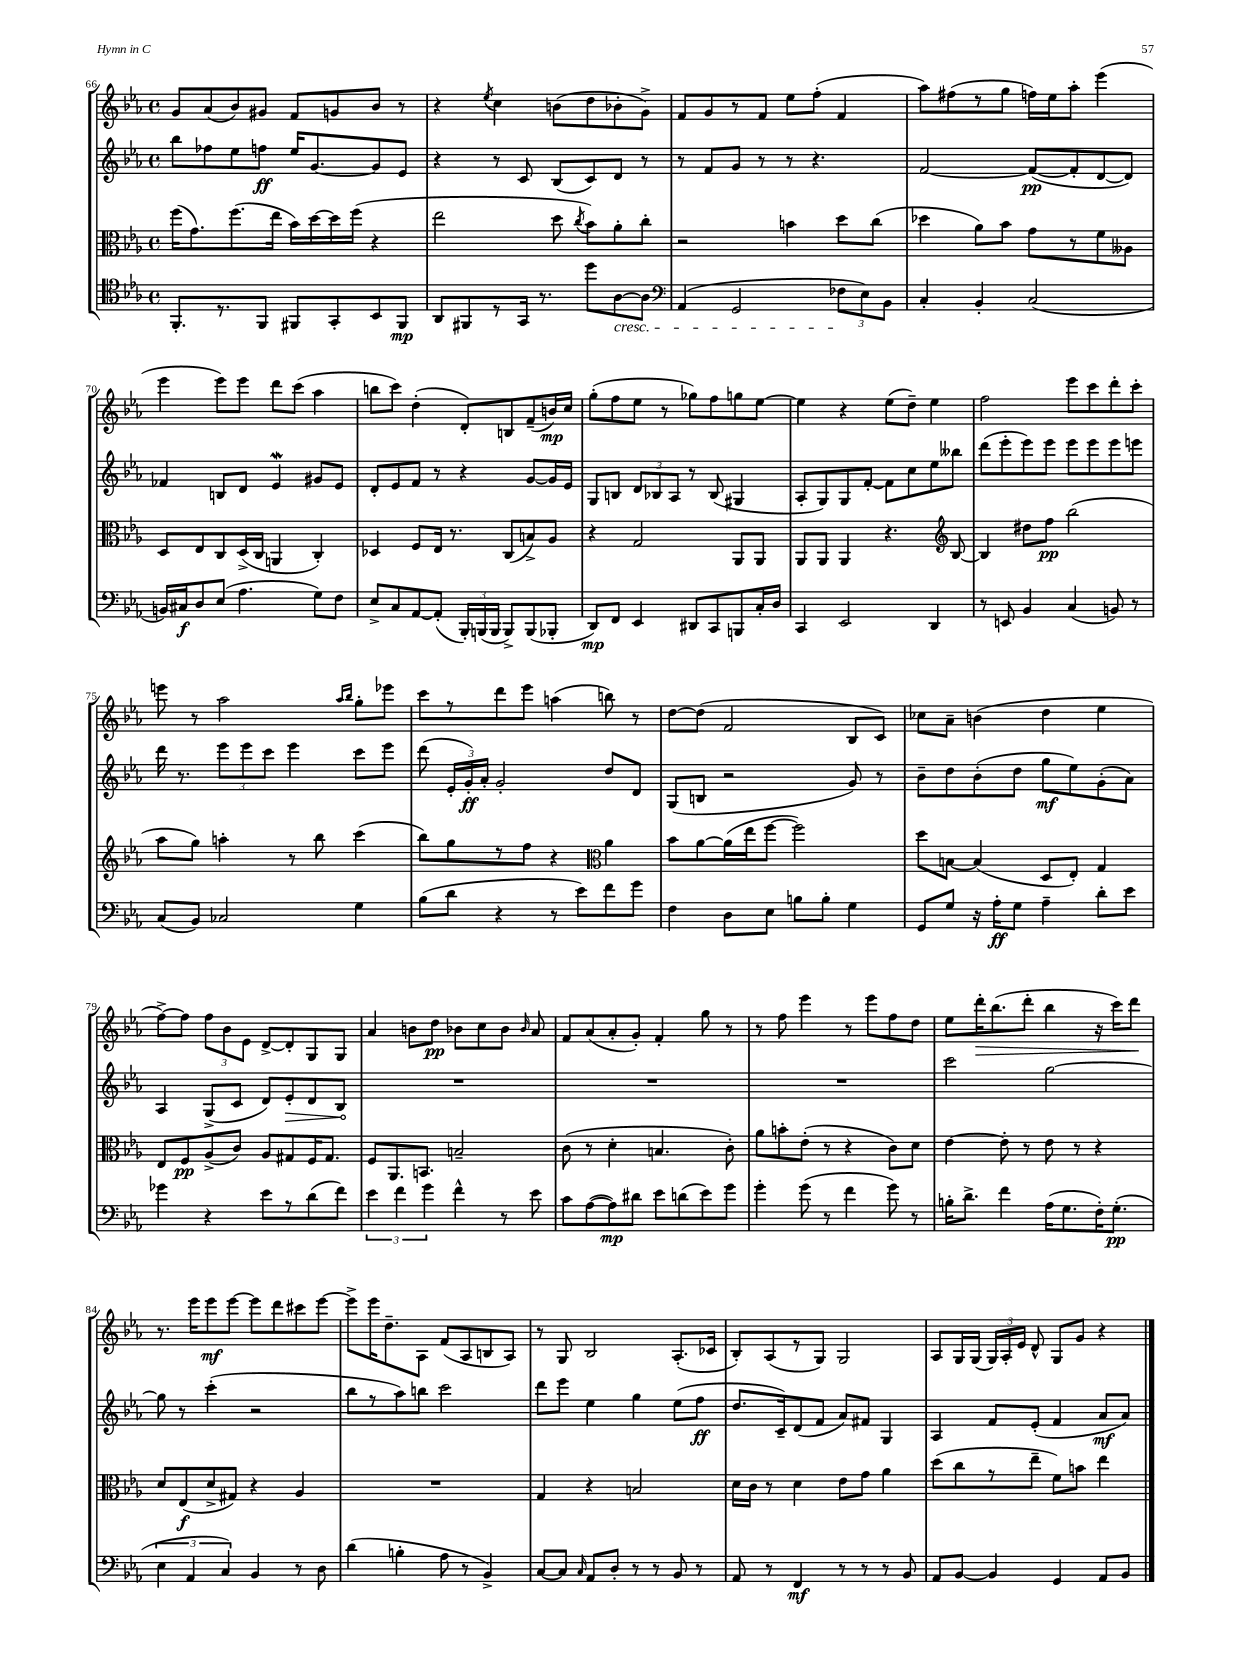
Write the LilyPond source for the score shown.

<<
\new StaffGroup <<
\new Staff = "s0" {
    \clef treble \key ees \major \defaultTimeSignature \time 4/4
    \autoBeamOff g'8[ aes'8( bes'8) gis'8] f'8[ g'8 bes'8] r8 |
    r4 \acciaccatura { ees''8 } c''4 b'8[( d''8 bes'8-. g'8]->) |
    f'8[ g'8 r8 f'8] ees''8[ f''8]-.( f'4 |
    aes''8[) fis''8( r8 g''8] f''16[) ees''16 aes''8]-. ees'''4( |
    ees'''4 ees'''8[) ees'''8] d'''8[ c'''8]( aes''4 |
    b''8[ c'''8]) d''4-.( d'8[-.) b8 f'8--( b'16\mp) c''16] |
    g''8[-.( f''8 ees''8] r8 ges''8[) f''8 g''8 ees''8]~ |
    ees''4 r4 ees''8[( d''8]--) ees''4 |
    f''2 ees'''8[ c'''8 d'''8-. c'''8]-. |
    e'''8 r8 aes''2 \grace { aes''16[ bes''16] } g''8[-. ees'''8] |
    c'''8[ r8 d'''8 ees'''8] a''4( b''8) r8 |
    d''8[~ d''8]( f'2 bes8[ c'8]) |
    ces''8[ aes'8]-- b'4( d''4 ees''4 |
    f''8[~->) f''8] \tuplet 3/2 { f''8[ bes'8 ees'8] } d'8[~-> d'8-. g8 g8] |
    aes'4 b'8[ d''8]\pp bes'8[ c''8 bes'8] \grace { bes'16 } aes'8 |
    f'8[ aes'8( aes'8-. g'8]-.) f'4-. g''8 r8 |
    r8 f''8 ees'''4 r8 ees'''8[ f''8 d''8] |
    ees''8[ d'''16-.\> bes''8.( d'''8]-. bes''4 r16 c'''16[) d'''8]\! |
    r8. ees'''16[ ees'''8\mf ees'''8]~ ees'''8[ d'''8 cis'''8 ees'''8]~ |
    ees'''8[-> ees'''16 d''8.-- aes8] f'8[( aes8 b8 aes8]) |
    r8 g8 bes2 aes8.[-.( ces'16] |
    bes8[-.) aes8( r8 g8]) g2 |
    aes8[ g16 g16]( \tuplet 3/2 { g16[) aes16-. ees'16] } d'8-^ g8[ g'8] r4 \bar "|." |
}
\new Staff = "s1" {
    \clef treble \key ees \major \defaultTimeSignature \time 4/4
    \autoBeamOff bes''8[ fes''8 ees''8 f''8]\ff ees''16[ g'8.~ g'8 ees'8] |
    r4 r8 c'8 bes8[( c'8) d'8] r8 |
    r8 f'8[ g'8] r8 r8 r4. |
    f'2~ f'8[~\pp( f'8-. d'8~ d'8]) |
    fes'4 b8[ d'8] ees'4\mordent gis'8[ ees'8] |
    d'8[-. ees'8 f'8] r8 r4 g'8[~ g'16 ees'16] |
    g8[ b8] \tuplet 3/2 { d'8[ bes8 aes8] } r8 bes8( gis4 |
    aes8[-. g8) g8 f'8]~-. f'8[ c''8 ees''8 beses''8] |
    d'''8[( ees'''8-. ees'''8) ees'''8] ees'''8[ ees'''8 ees'''8 e'''8] |
    d'''16 r8. \tuplet 3/2 { ees'''8[ ees'''8 c'''8] } ees'''4 c'''8[ ees'''8] |
    d'''8( \tuplet 3/2 { ees'16[-. g'16-.\ff) aes'16]-. } g'2-. d''8[ d'8] |
    g8[( b8] r2 g'8) r8 |
    bes'8[-- d''8 bes'8-.( d''8] g''8[\mf ees''8) g'8-.( aes'8]) |
    aes4 g8[->( c'8] d'8[) \once \override Hairpin.circled-tip = ##t ees'8-.\> d'8 bes8]\! |
    R1 |
    R1 |
    R1 |
    c'''2 g''2~ |
    g''8 r8 c'''4-.( r2 |
    bes''8[ r8 aes''8) b''8] c'''2 |
    d'''8[ ees'''8] ees''4 g''4 ees''8[( f''8]\ff |
    d''8.[ c'16--) d'8( f'8] aes'8[) fis'8] g4 |
    aes4 f'8[ ees'8]-.( f'4 aes'8[\mf aes'8]) \bar "|." |
}
\new Staff = "s2" {
    \clef alto \key ees \major \defaultTimeSignature \time 4/4
    \autoBeamOff f''16[( g'8.) f''8.( ees''16] bes'16[) d''16~ d''16 f''16]( r4 |
    ees''2 d''8 \acciaccatura { c''8 } bes'8[) aes'8-. c''8]-. |
    r2 b'4 d''8[ c''8]( |
    des''4 aes'8[) bes'8] g'8[ r8 f'8 aeses8] |
    d8[ ees8 c8 d16->( c16] a,4 c4-.) |
    des4 f8[ ees16] r8. c8[( b8->) aes8] |
    r4 g2 aes,8[ aes,8] |
    aes,8[ aes,8] aes,4 r4. \clef treble bes8~ |
    bes4 dis''8[ f''8]\pp bes''2( |
    aes''8[ g''8]) a''4-. r8 bes''8 c'''4( |
    bes''8[) g''8 r8 f''8] r4 \clef alto aes'4 |
    bes'8[ aes'8~ aes'16( ees''16 f''8]~ f''2) |
    d''8[ b8]~ b4( d8[ ees8]-.) g4 |
    ees8[ f8\pp aes8->( c'8]) aes8[ gis8 f16 gis8.] |
    f8[ aes,8. b,8.] b2-- |
    c'8( r8 d'4-. b4. c'8-.) |
    aes'8[ b'8-. ees'8]-.( r8 r4 c'8[) d'8] |
    ees'4~ ees'8-. r8 ees'8 r8 r4 |
    d'8[ ees8\f( d'8-> gis8]) r4 aes4 |
    R1 |
    g4 r4 b2 |
    d'16[ c'16] r8 d'4 ees'8[ g'8] aes'4 |
    d''8[( c''8 r8 ees''8]-- f'8[) b'8] ees''4 \bar "|." |
}
\new Staff = "s3" {
    \clef tenor \key ees \major \defaultTimeSignature \time 4/4
    \autoBeamOff f,8.[-. r8. f,8] fis,8[ g,8-. bes,8 fis,8]\mp |
    aes,8[ fis,8 r8 g,16] r8. d''8[ aes8~\cresc aes8] |
    \clef bass aes,4( g,2 \tuplet 3/2 { fes8[\! ees8) bes,8] } |
    c4-. bes,4-. c2( |
    b,16[) cis16\f d8 ees8]( aes4. g8[) f8] |
    ees8[-> c8 aes,8~ aes,8]-.( \tuplet 3/2 { bes,,16[-.) b,,16( b,,16] } b,,8[->) b,,8( bes,,8]-. |
    d,8[\mp) f,8] ees,4 dis,8[ c,8 b,,8 c16-. d16] |
    c,4 ees,2 d,4 |
    r8 e,8 bes,4 c4( b,8) r8 |
    c8[( bes,8]) ces2 g4 |
    bes8[( d'8] r4 r8 ees'8[) f'8 g'8] |
    f4 d8[ ees8] b8[ b8]-. g4 |
    g,8[ g8] r16 aes16[-.\ff g8] aes4-- d'8[-. ees'8] |
    ges'4 r4 ees'8[ r8 d'8( f'8]) |
    \tuplet 3/2 { ees'4 f'4 g'4 } f'4-^ r8 ees'8 |
    c'8[ aes8~( aes8\mp) dis'8] ees'8[ d'8( ees'8) g'8] |
    g'4-. g'8( r8 f'4 g'8) r8 |
    b16[-. d'8.]-> f'4 aes16[( g8. f16-.) g8.]-.\pp( |
    \tuplet 3/2 { ees4 aes,4 c4) } bes,4 r8 d8 |
    d'4( b4-. aes8 r8 bes,4->) |
    c8[~ c8] \grace { c16 } aes,8[ d8]-. r8 r8 bes,8 r8 |
    aes,8 r8 f,4\mf r8 r8 r8 bes,8 |
    aes,8[ bes,8]~ bes,4 g,4 aes,8[ bes,8] \bar "|." |
}
>>
>>
\layout { \context { \Score currentBarNumber = #66 } }
